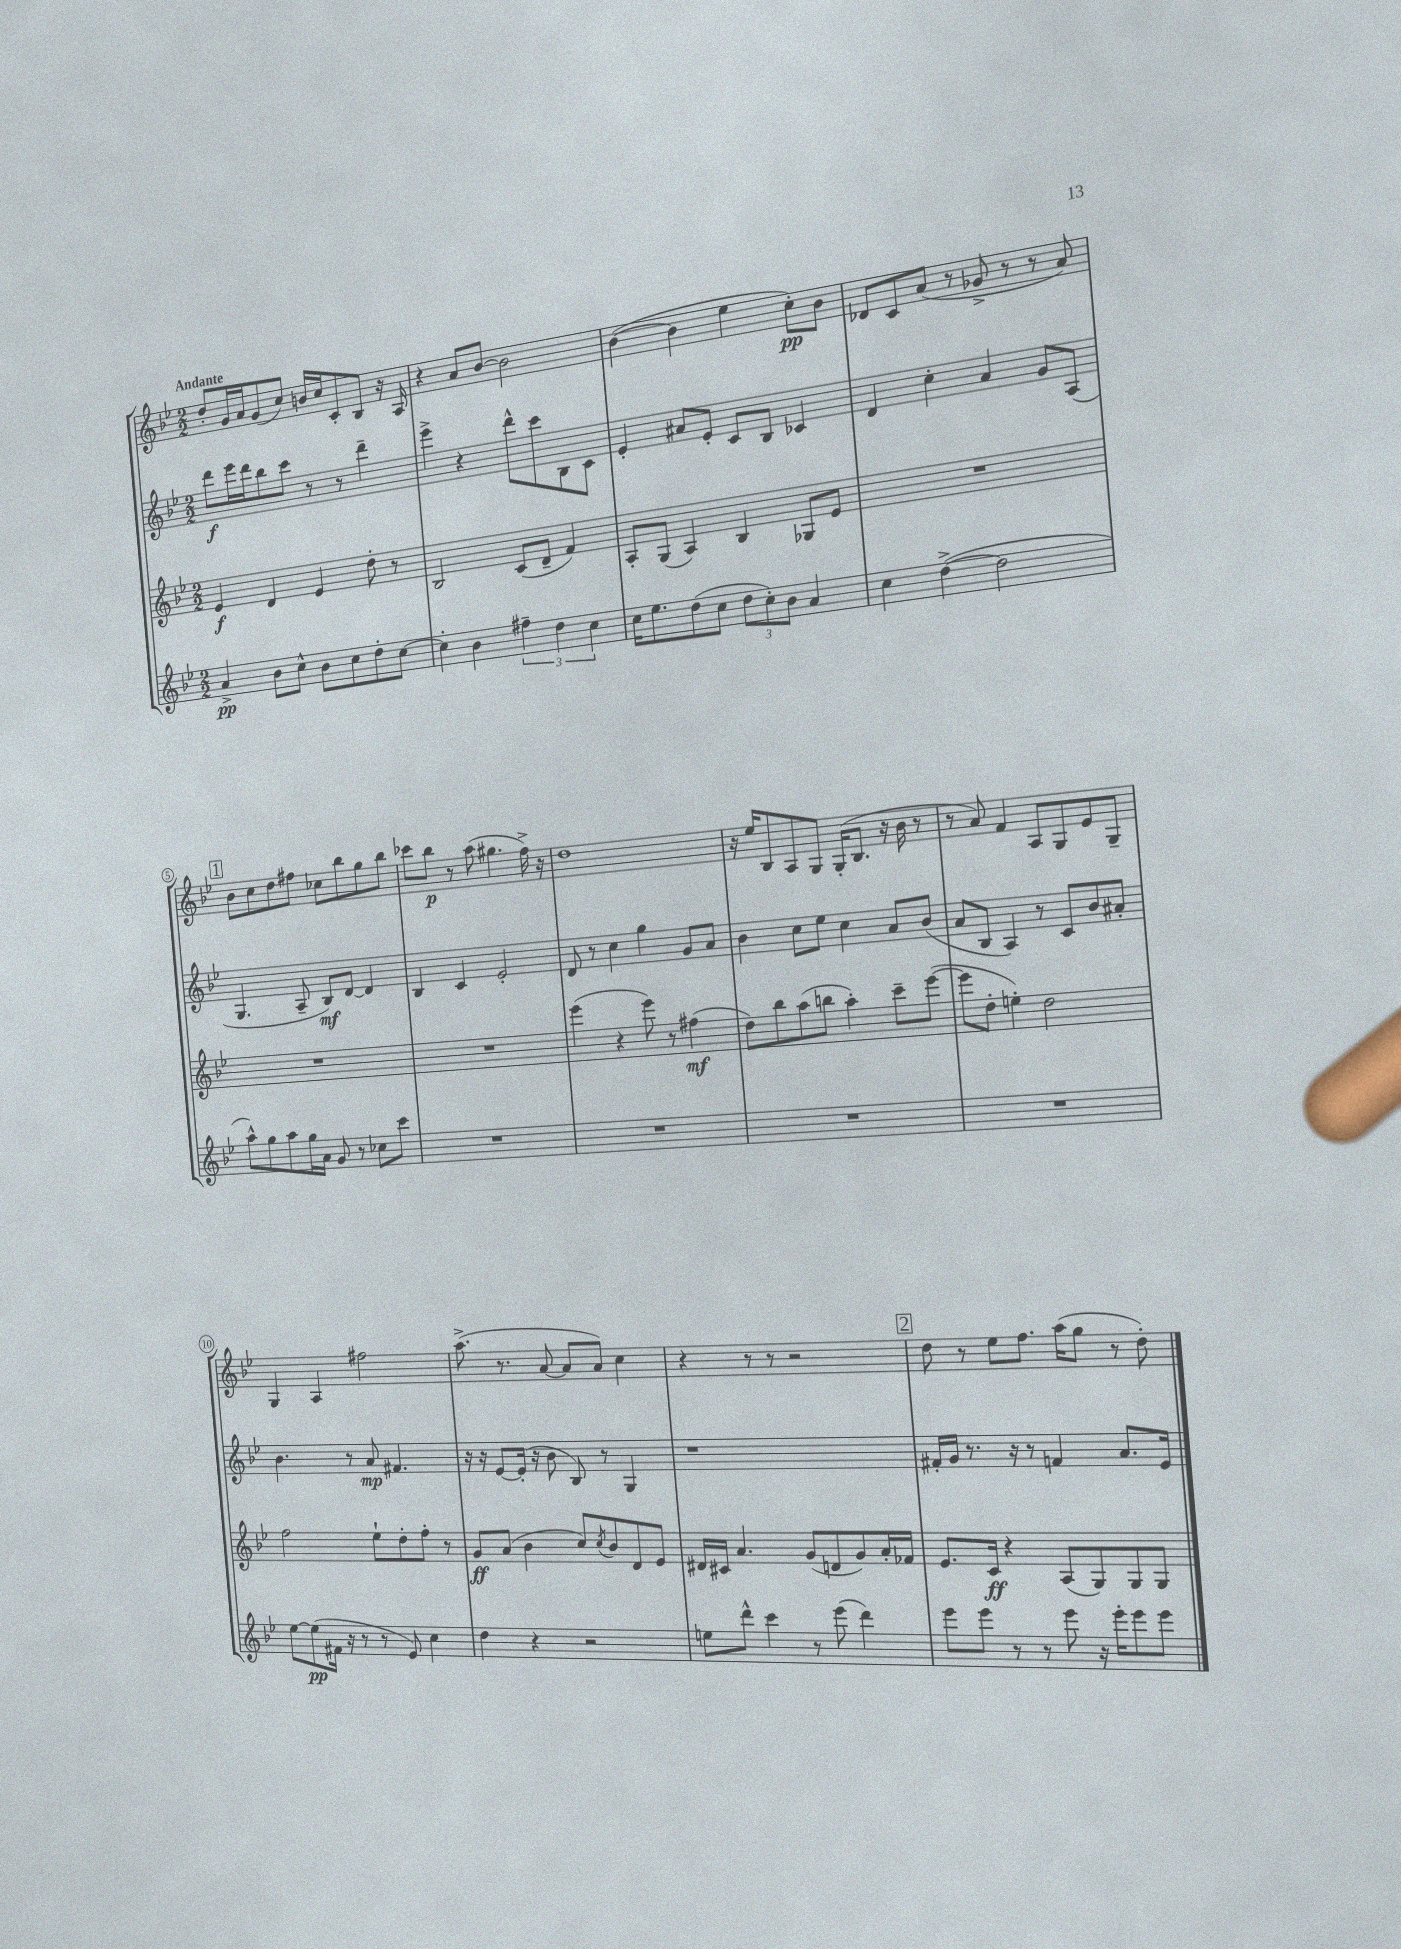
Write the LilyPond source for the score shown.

<<
\new StaffGroup <<
\new Staff = "s0" {
    \clef treble \key bes \major \numericTimeSignature \time 2/2 \tempo "Andante"
    d''8-. g'16 a'16 g'8( c''8) b'16 c''16 c'8-. bes8 r16 a16 |
    r4 a'8 bes'8~ bes'2 |
    bes'4~( bes'4 ees''4 c''8-.\pp) bes'8 |
    des'8 c'8 a'8( r8 ges'8-> r8 r8 a'8) |
    \mark \markup { \box "1" } bes'8 c''8 d''8 fis''8 ces''8 bes''8 g''8 bes''8 |
    ces'''8 bes''8\p r8 a''8( gis''4. f''16->) r16 |
    d''1 |
    r16 ees''16 bes8 a8 g8 g16-.( bes8. r16 bes'16 r8 |
    r8 a'8) f'4 a8 g8 ees'8 g8-- |
    g4 a4 fis''2 |
    a''8.->( r8. a'8~ a'8 a'8) c''4 |
    r4 r8 r8 r2 |
    \mark \markup { \box "2" } d''8 r8 ees''8 f''8. a''16( g''8 r8 d''8-.) \bar "|." |
}
\new Staff = "s1" {
    \clef treble \key bes \major \numericTimeSignature \time 2/2
    d'''8\f ees'''16 d'''16 bes''8 c'''8 r8 r8 d'''4-- |
    ees'''4-> r4 d'''8-^ c'''8 bes8 c'8 |
    ees'4-. ais'8 ees'8-. c'8 bes8 ces'4 |
    d'4 c''4-. a'4 g'8 a8( |
    \mark \markup { \box "1" } g4. a8-- bes8\mf) d'8~ d'4 |
    bes4 c'4 ees'2-. |
    d'8 r8 c''4 g''4 g'8 a'8 |
    bes'4 c''8 ees''8 c''4 a'8 bes'8( |
    a'8 bes8 a4) r8 c'8 bes'8 ais'8-. |
    bes'4. r8 a'8\mp fis'4. |
    r16 r16 ees'8~ ees'16-.( r16 bes'8 bes8) r8 g4 |
    r1 |
    \mark \markup { \box "2" } fis'16-. g'16 r8. r16 r8 f'4 a'8. ees'16 \bar "|." |
}
\new Staff = "s2" {
    \clef treble \key bes \major \numericTimeSignature \time 2/2
    ees'4\f d'4 ees'4 d''8-. r8 |
    bes2 c'8( d'8-- f'4) |
    a8-. g8( a4) bes4 ges8 ees'8 |
    R1 |
    \mark \markup { \box "1" } R1 |
    R1 |
    ees'''4( r4 ees'''8) r8 fis''4\mf( |
    d''8) bes''8 a''8( b''8 a''4-.) c'''8-- ees'''8~( |
    ees'''8 d''8-. e''4-.) d''2 |
    f''2 ees''8-! d''8-. f''8-. r8 |
    g'8\ff a'8( bes'4 c''8) \acciaccatura { c''8 } bes'8 d'8 ees'8 |
    dis'16 cis'16 a'4. g'8( d'8 g'8) a'16-. fes'16 |
    \mark \markup { \box "2" } ees'8. c'16\ff r4 a8( g8) g8 g8 \bar "|." |
}
\new Staff = "s3" {
    \clef treble \key bes \major \numericTimeSignature \time 2/2
    a'4->\pp bes'8 c''8-^ bes'8 c''8 d''8-. c''8~ |
    c''4-. bes'4 \tuplet 3/2 { fis''4-- d''4 c''4 } |
    c''16 ees''8. d''8( c''8 \tuplet 3/2 { d''8 c''8-.) bes'8 } a'4 |
    c''4 d''4~->( d''2 |
    \mark \markup { \box "1" } a''8-^) g''8 a''8 g''16 a'16 g'8 r8 ces''8 c'''8 |
    R1 |
    R1 |
    R1 |
    R1 |
    ees''8~ ees''8\pp( fis'16 r16 r8 r8 ees'8) c''4 |
    d''4 r4 r2 |
    e''8 d'''8-^ c'''4 r8 ees'''8( d'''4) |
    \mark \markup { \box "2" } ees'''8 ees'''8 r8 r8 ees'''8 r16 ees'''16-. ees'''8 ees'''8 \bar "|." |
}
>>
>>
\layout { \context { \Score \override BarNumber.stencil = #(make-stencil-circler 0.1 0.3 ly:text-interface::print) } }
